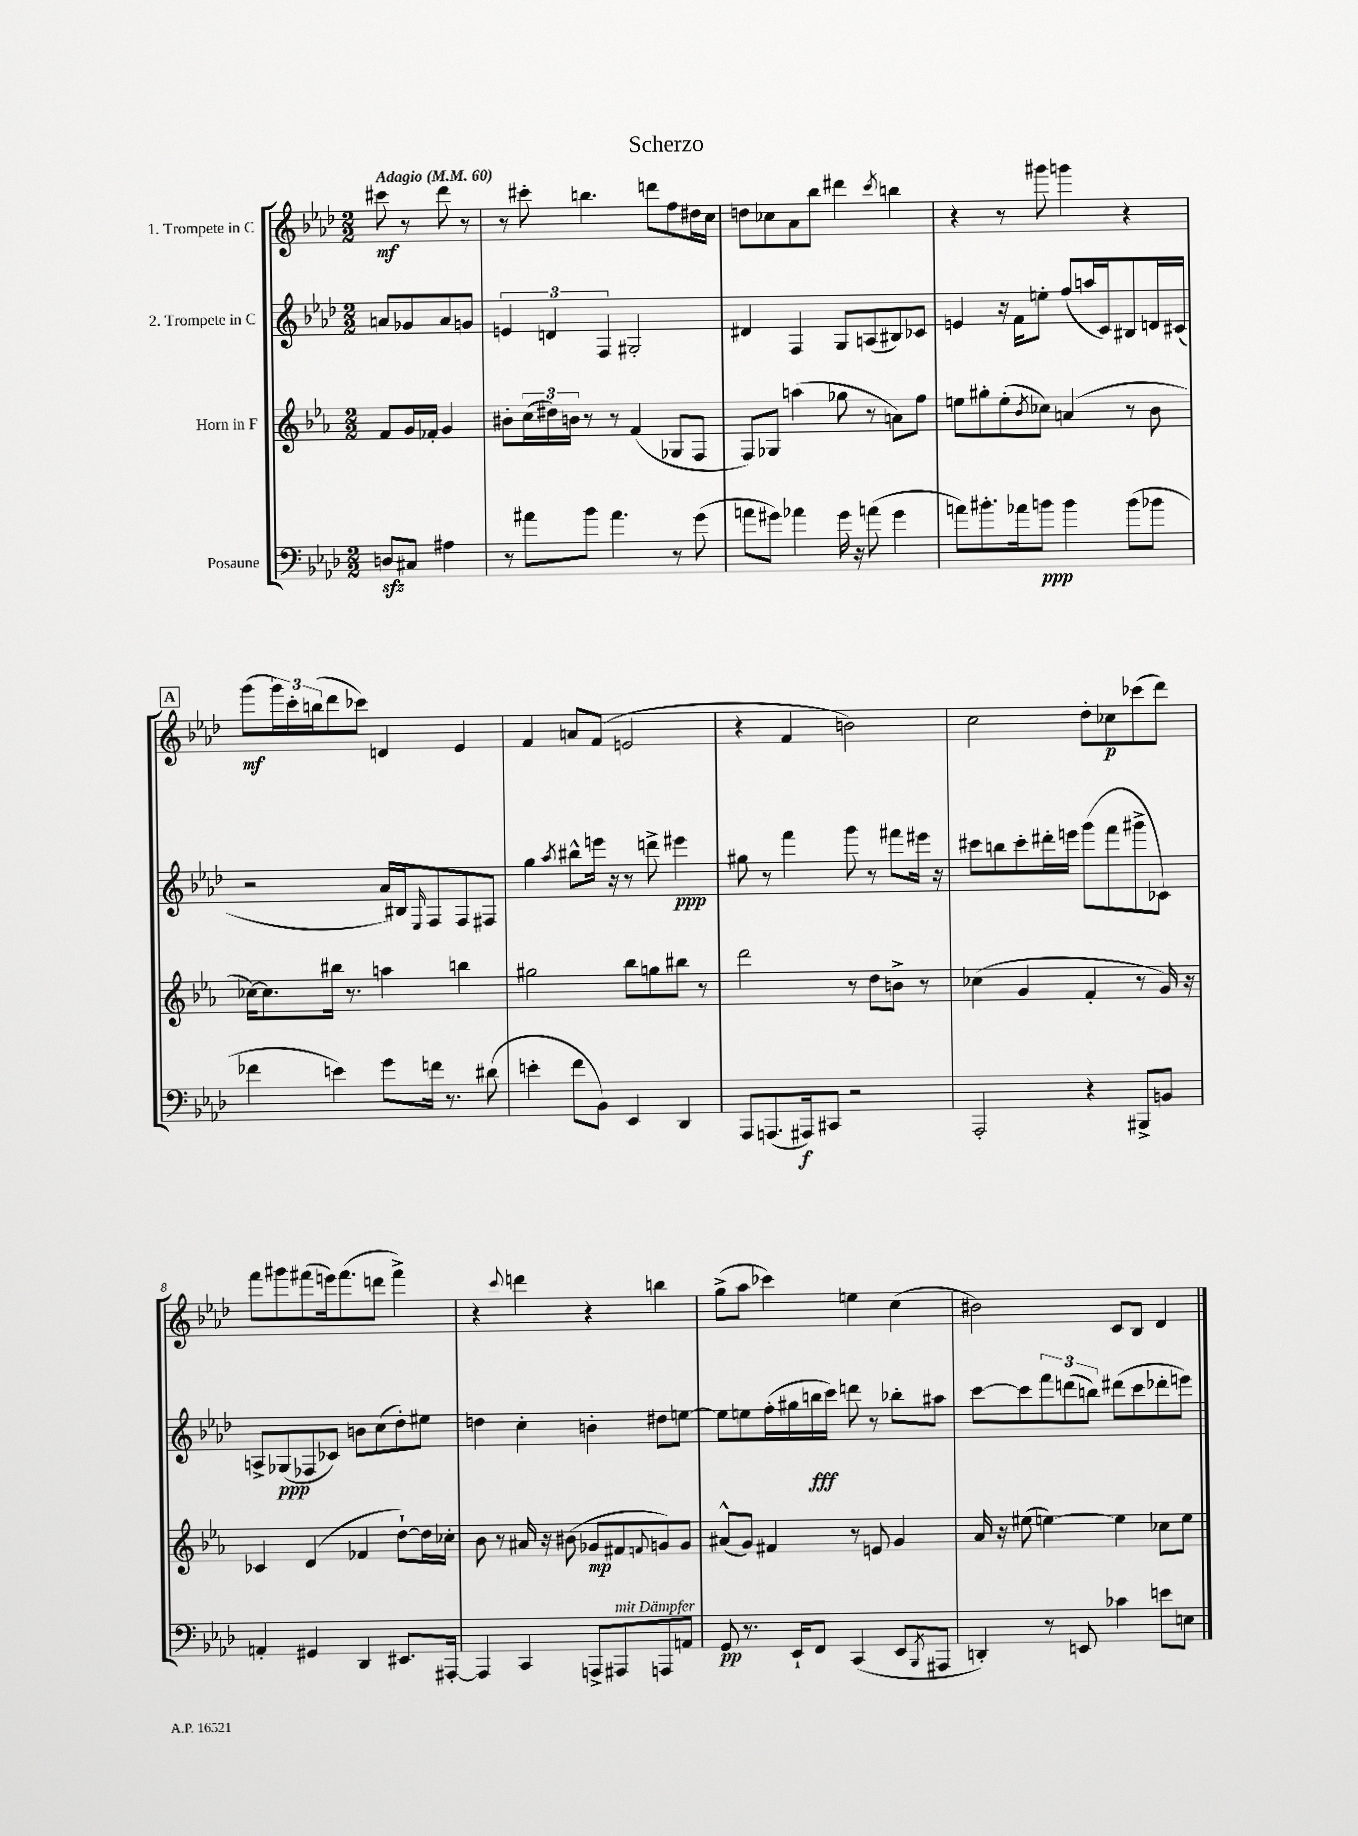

**kern	**kern	**kern	**kern
*staff4	*staff3	*staff2	*staff1
*clefF4	*clefG2	*clefG2	*clefG2
*k[b-e-a-d-]	*k[b-e-a-]	*k[b-e-a-d-]	*k[b-e-a-d-]
*M2/2	*M2/2	*M2/2	*M2/2
*MM60	*MM60	*MM60	*MM60
8D	8f	8a	8ccc#
8C#	16g	8g-	8r
.	16f-'	.	.
4A#	4g	8a	8ddd-
.	.	8g	8r
=	=	=	=
8r	8b#'	6e	8r
8a#	(24cc	.	8ccc#'
.	24dd#)	6d	.
.	24b	.	.
8b-	8r	.	4.bb
.	.	6F	.
4.a#	8r	.	.
.	(4f	2G#'	.
.	.	.	8ddd
8r	8G-	.	8ff
(8g	8F	.	16dd#
.	.	.	16cc
=	=	=	=
8a	8F)	4d#	8dd
8g#)	8G-	.	8cc-
4a-	(4aa	4F	8a-
.	.	.	8bb-
16g#	8gg-	8G	4ddd#
16r	.	.	.
(8a	8r	(8A	.
.	.	.	8qccc
4g#	8a)	8B#)	4bb
.	8ff	8c-	.
=	=	=	=
8a)	8ee	4e	4r
8.b#'	8gg#'	.	.
.	(8ee'	16r	8r
16a-	.	16f	.
.	8qb-	.	.
8b	8cc-)	8ee'	8ggg#
4b	(4a	(8ff	4ggg
.	.	16aa	.
.	.	16c)	.
(8b	8r	8B#	4r
8b-	8b-	16d	.
.	.	(16c#	.
=	=	=	=
4f-	[16cc-)	2r	(8ggg
.	8.cc-]	.	.
.	.	.	24ggg)
.	.	.	24ccc'
.	.	.	(24bb
4e)	16bb#	.	8ddd-
.	8.r	.	.
.	.	.	8ccc-)
8g	4aa	16a-)	4d
.	.	16B#	.
.	.	16qqE-	.
16f	.	8F	.
8.r	.	.	.
.	4bb	8F	4e-
(8d#	.	8F#	.
=	=	=	=
4e'	2gg#	4gg	4f
.	.	8qaa-	.
8f	.	8bb#^^	8a
8BB-)	.	16eee	(8f
.	.	16r	.
4EE-	8bb-	8r	2e
.	8gg	8ddd^	.
4DD-	8bb#	4eee#	.
.	8r	.	.
=	=	=	=
8AAA-	2ddd	8gg#	4r
(8.AAA	.	8r	.
.	.	4fff	4f
16AAA#)	.	.	.
8CC#	.	.	.
2r	8r	8ggg	2b)
.	8dd	8r	.
.	8b^	8fff#	.
.	8r	16eee#	.
.	.	16r	.
=	=	=	=
2AAA-'	(4cc-	8ccc#	2cc
.	.	8bb	.
.	4g	8ccc#'	.
.	.	16ddd#'	.
.	.	16eee	.
4r	4f'	(8ggg	8dd-'
.	.	8fff	8cc-
8BBB#^	8r	8ggg#^	(8ccc-
8BB	16g)	8c-)	8ddd-)
.	16r	.	.
=	=	=	=
4AA'	4c-	8A^	8fff
.	.	(8G-	8ggg#
4GG#	(4d	8F-	(8fff#
.	.	8c-)	16eee)
.	.	.	(8.fff#
4DD-	4f-	8b	.
.	.	(8cc	8ddd
8.EE#	[8dd`)	8dd-')	4fff#^)
.	16dd]	8ee#	.
[16AAA#'	16cc-'	.	.
=	=	=	=
4AAA#]	8b-	4dd	4r
.	8r	.	.
.	.	.	8qqccc
4CC	16a#	4cc'	4ddd
.	16r	.	.
.	(8b#	.	.
8AAA^	8g-	4b'	4r
8AAA#	8f#	.	.
.	8qqf	.	.
8AAA	8g)	8dd#	4bb
8AA	8g	[8ee	.
=	=	=	=
8GG	(8a#^^	8ee]	(8gg^
8.r	8g)	8ee	8aa-
.	4f#	(16ff'	4ccc-)
16EE-`	.	16gg#	.
8FF	.	16bb	.
.	.	16ccc)	.
(4CC	8r	8ddd	4ee
.	8e	8r	.
8EE-	4g	8bb-'	(4cc
8qBBB-	.	.	.
8AAA#	.	8aa#	.
=	=	=	=
4DD')	16a-	[8ccc	2b#)
.	16r	.	.
.	(8ee#	8ccc]	.
8r	[4ee)	12fff	.
.	.	(12ddd	.
8EE	.	.	.
.	.	12bb)	.
4c-	4ee]	(8ddd#	8c
.	.	8ccc	8B-
8e	8cc-	8ddd-'	4d-
8E	8ee	8eee)	.
==	==	==	==
*-	*-	*-	*-
